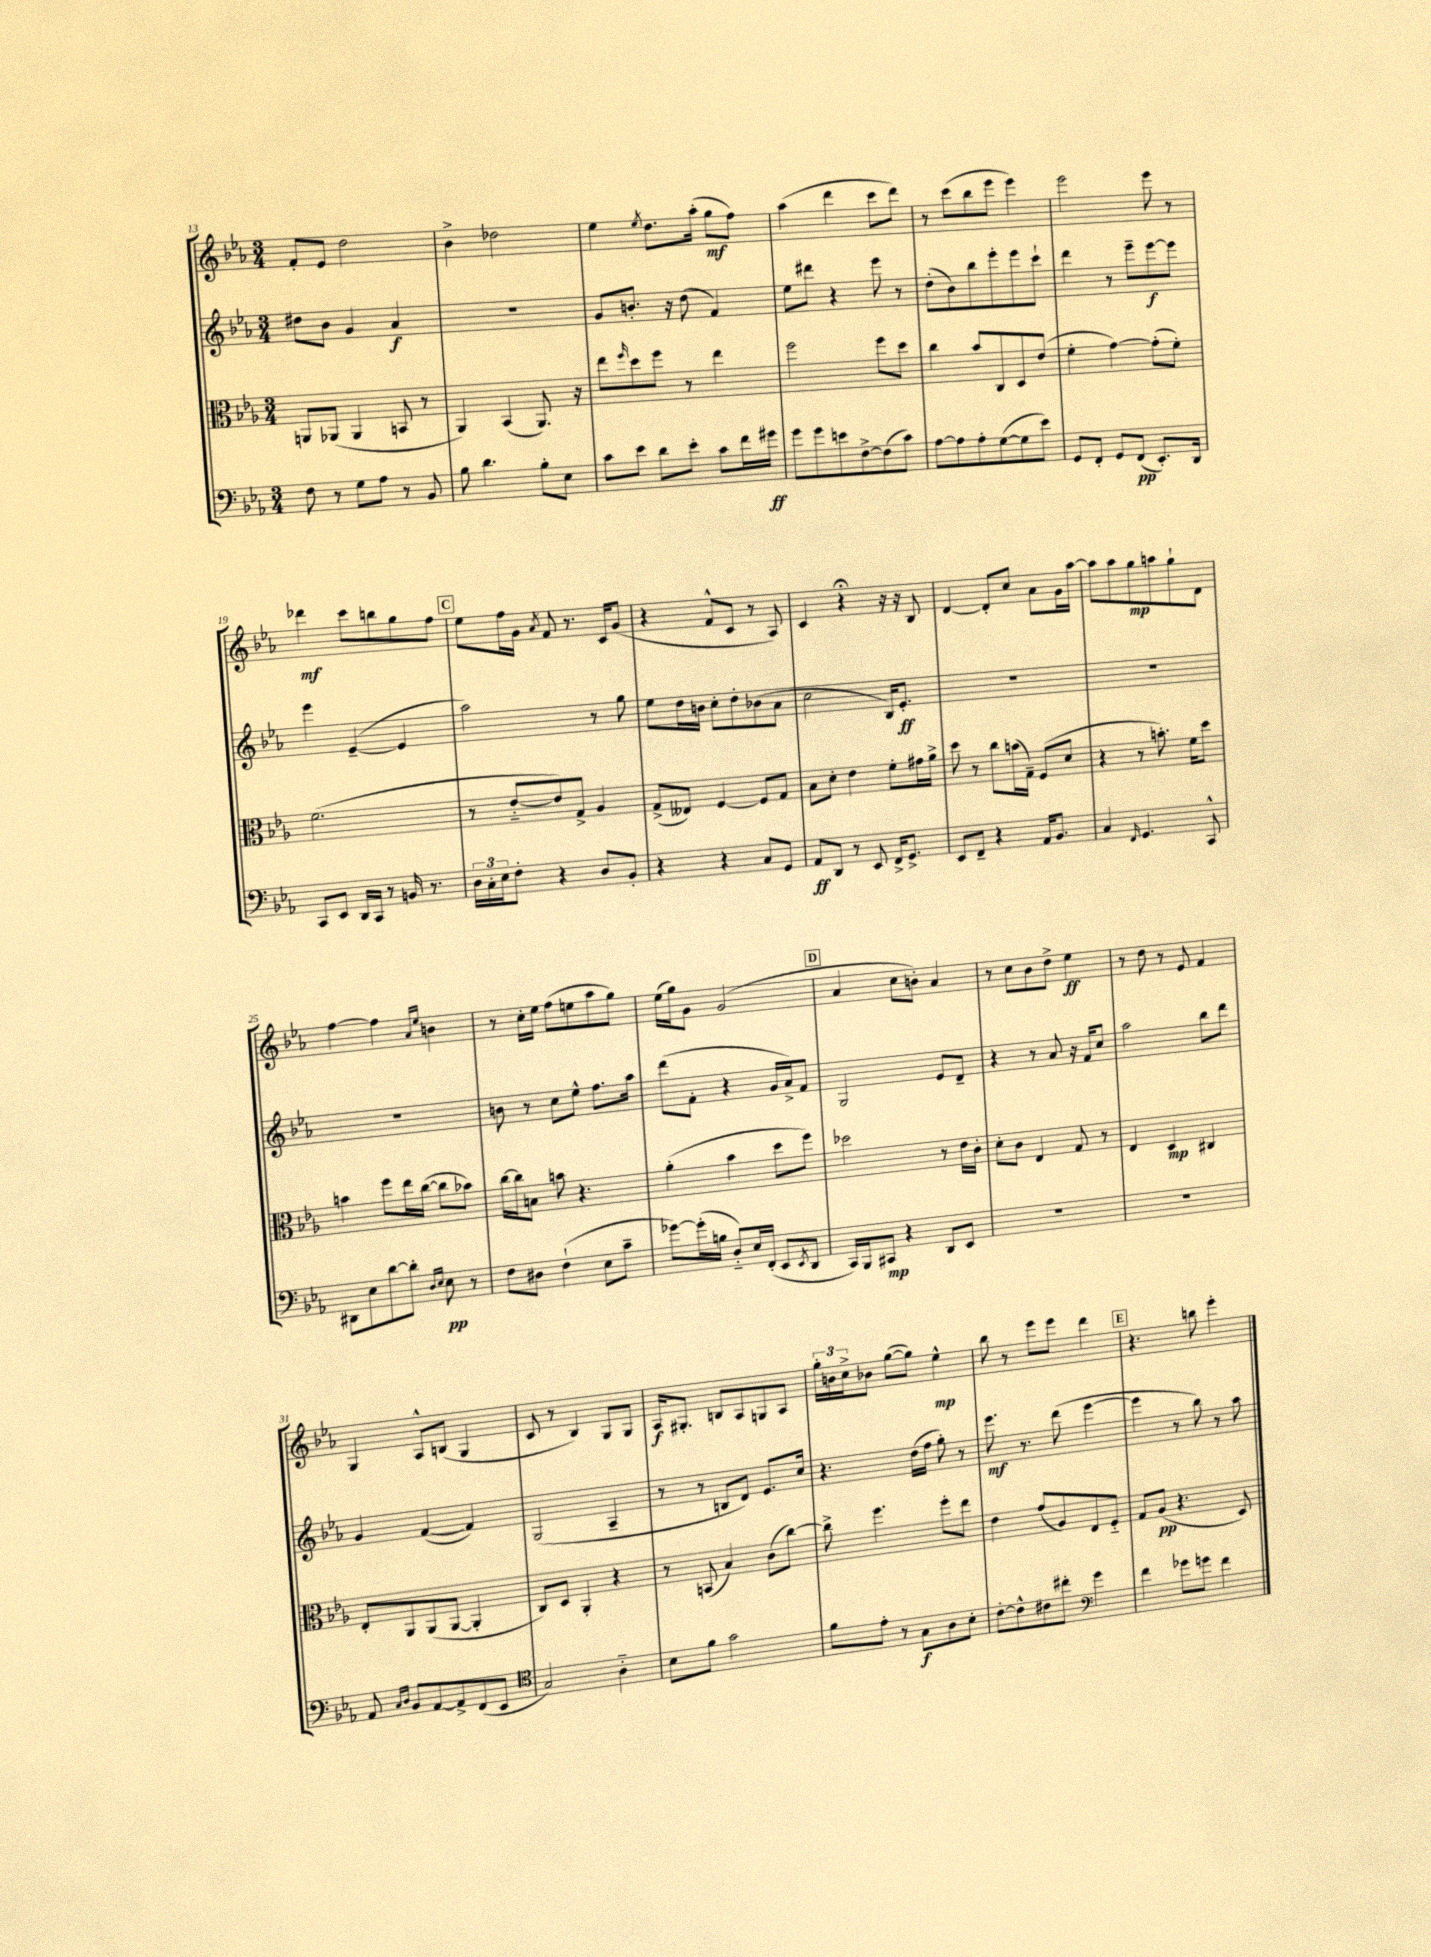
<<
\new StaffGroup <<
\new Staff = "s0" {
    \clef treble \key ees \major \numericTimeSignature \time 3/4
    f'8-. ees'8 d''2 |
    bes'4-> des''2 |
    ees''4 \acciaccatura { ees''8 } d''8. aes''16-.( g''8\mf f''8) |
    aes''4( d'''4 c'''8 d'''8) |
    r8 c'''8( bes''8 ees'''8 ees'''4) |
    ees'''2 ees'''8 r8 |
    des'''4\mf c'''8 b''8 g''8 f''8 |
    \mark \markup { \box "C" } ees''8 f''16 g'16 \acciaccatura { aes'8 } f'8 r8. c'16 g'8( |
    r4 f'8-^ c'8 r8 aes8) |
    c'4 r4\fermata r16 r16 bes8 |
    d'4~ d'8-. c''8 aes'8 g'16 aes''16~ |
    aes''8 aes''8 g''8\mp a''8 g''8-! d'8 |
    f''4~ f''4 \grace { aes'16 ees''16 } b'4 |
    r8 c''16-. ees''16 f''8( e''8 aes''8 g''8) |
    ees''16( g''16) g'8 g'2( |
    \mark \markup { \box "D" } aes'4 c''8 b'8-.) aes'4 |
    r8 c''8 bes'8 d''8-> ees''4\ff |
    r8 d''8 r8 ees'8 f'4 |
    g4 aes8-^ b8( g4 |
    c'8 r8 bes4) g8 g8 |
    aes16\f gis8.-. b8 aes8 g8 aes8 |
    \tuplet 3/2 { g''16-. b'16 c''16-> } bes'8 g''8~( g''8) ees''4-^\mp |
    bes''8 r8 ees'''8 ees'''8 d'''4 |
    \mark \markup { \box "E" } r4. b''8 ees'''4-. \bar "|." |
}
\new Staff = "s1" {
    \clef treble \key ees \major \numericTimeSignature \time 3/4
    dis''8 bes'8 g'4 aes'4\f |
    R2. |
    g'8 b'8.-. r16 d''8( f'4) |
    ees''8 dis'''8 r4 ees'''8 r8 |
    d''8-.( bes'8) bes''8 ees'''8-. ees'''8 c'''8-! |
    d'''4 r8 ees'''8-- ees'''8~\f ees'''8 |
    ees'''4 ees'4~--( ees'4 |
    \mark \markup { \box "C" } aes''2) r8 g''8 |
    ees''8 d''16 b'16 c''8-. d''8-. bes'8( aes'8 |
    c''2 bes16) ees'8.-.\ff |
    R2. |
    R2. |
    R2. |
    b'8 r8 c''8 ees''8-^ f''8. aes''16 |
    d'''8( f'8-. r4 g'16 aes'16->) f'8 |
    \mark \markup { \box "D" } g2 ees'8 d'8-- |
    r4 r8 aes'8 r16 f'16 c''8 |
    aes''2 bes''8 d'''8 |
    g'4 f'4~( f'4) |
    g2( aes4-- |
    r8 r8 b8 d'8) ees'8. c''16 |
    r4. d''16( f''16 g''8-.) r8 |
    ees'''8.\mf r8. d'''8( ees'''4~ |
    \mark \markup { \box "E" } ees'''4 r8 bes''8) r8 aes''8 \bar "|." |
}
\new Staff = "s2" {
    \clef alto \key ees \major \numericTimeSignature \time 3/4
    a,8 aes,8( aes,4 b,8 r8 |
    aes,4) bes,4( aes,8.) r16 |
    ees''8 \grace { f''16 } d''8 f''8 r8 ees''4 |
    f''2 f''8 d''8 |
    c''4 bes'8 c8 d8 ees'8( |
    f'4-. g'4~) g'8-.( f'8-.) |
    f'2.( |
    \mark \markup { \box "C" } r8 ees'8~-_ ees'8) g8-> aes4 |
    g8->( eeses8) f4~ f8 g8 |
    bes8 d'8-. ees'4 f'8-. gis'16 aes'16-> |
    d''8 r8 c''8 b'16( g16--) f8( d'8 |
    r4 r8 b'8.-.) f'16 d''8 |
    b'4 f''8 ees''16 c''16~( c''8 bes'8) |
    c''16~ c''16 b8 b'8 r4. |
    aes'4-.( bes'4 d''8 f''8) |
    \mark \markup { \box "D" } des''2 r8 ees'16 c'16-. |
    d'8-. c'8 ees4 g8 r8 |
    ees4 d4\mp cis4 |
    ees8-. aes,8 aes,8( aes,8~ aes,4-. |
    c8) d8 aes,4-. r4 |
    r8 b,8( bes4) c'8( c''8~) |
    c''8-> f''4. f''8-. ees''8 |
    ees'4 g'8( aes8) ees8 f8-_ |
    \mark \markup { \box "E" } g8 aes8\pp( r4. d8) \bar "|." |
}
\new Staff = "s3" {
    \clef bass \key ees \major \numericTimeSignature \time 3/4
    f8 r8 g8 aes8 r8 bes,8 |
    bes8 d'4. bes8-. ees8 |
    c'8 ees'8 d'8 ees'8-. c'8 f'16 gis'16\ff |
    g'8 g'8 e'8 f8~-> f8( c'8) |
    aes8~ aes8 aes8-. g8~( g8 ees'8) |
    g,8 f,8-. g,8 f,8\pp( ees,8.-.) d,16 |
    c,8 ees,8 d,16 c,16 r8 b,16 r8. |
    \mark \markup { \box "C" } \tuplet 3/2 { d16 c16-. ees16 } f8-. r4 d8 bes,8-. |
    r4 r4 c8 g,8 |
    aes,8\ff d,8 r8 ees,8 f,16-> g,8.-> |
    ees,8 f,8-- r4 aes,16 bes,8. |
    c4 \grace { f,16 } g,4. c,8-^ |
    dis,8 ees8 d'8~ d'8-. \grace { d16 ees16 } ees8\pp r8 |
    f8 dis8 f4-!( ees8 c'8-- |
    ges'8~) ges'16-.( b16 d8-_) ees16 f,16-.( ees,8 \acciaccatura { ees,8 } d,8 |
    \mark \markup { \box "D" } c,16) bes,,16 cis,8\mp r4 d,8 ees,8 |
    R2. |
    R2. |
    aes,8 \grace { c16 d16 } bes,8 aes,8~ aes,8-> f,8( ees,8 |
    \clef tenor g2) aes4-_ |
    bes8 f'8 g'2 |
    f'8 ees'8-. r8 g8\f aes8 bes8-. |
    c'8~-. c'8-^ cis'8 cis''8-. \clef bass g'4 |
    \mark \markup { \box "E" } f'4 ges'8 g'8 f'4 \bar "|." |
}
>>
>>
\layout { \context { \Score currentBarNumber = #13 } }
